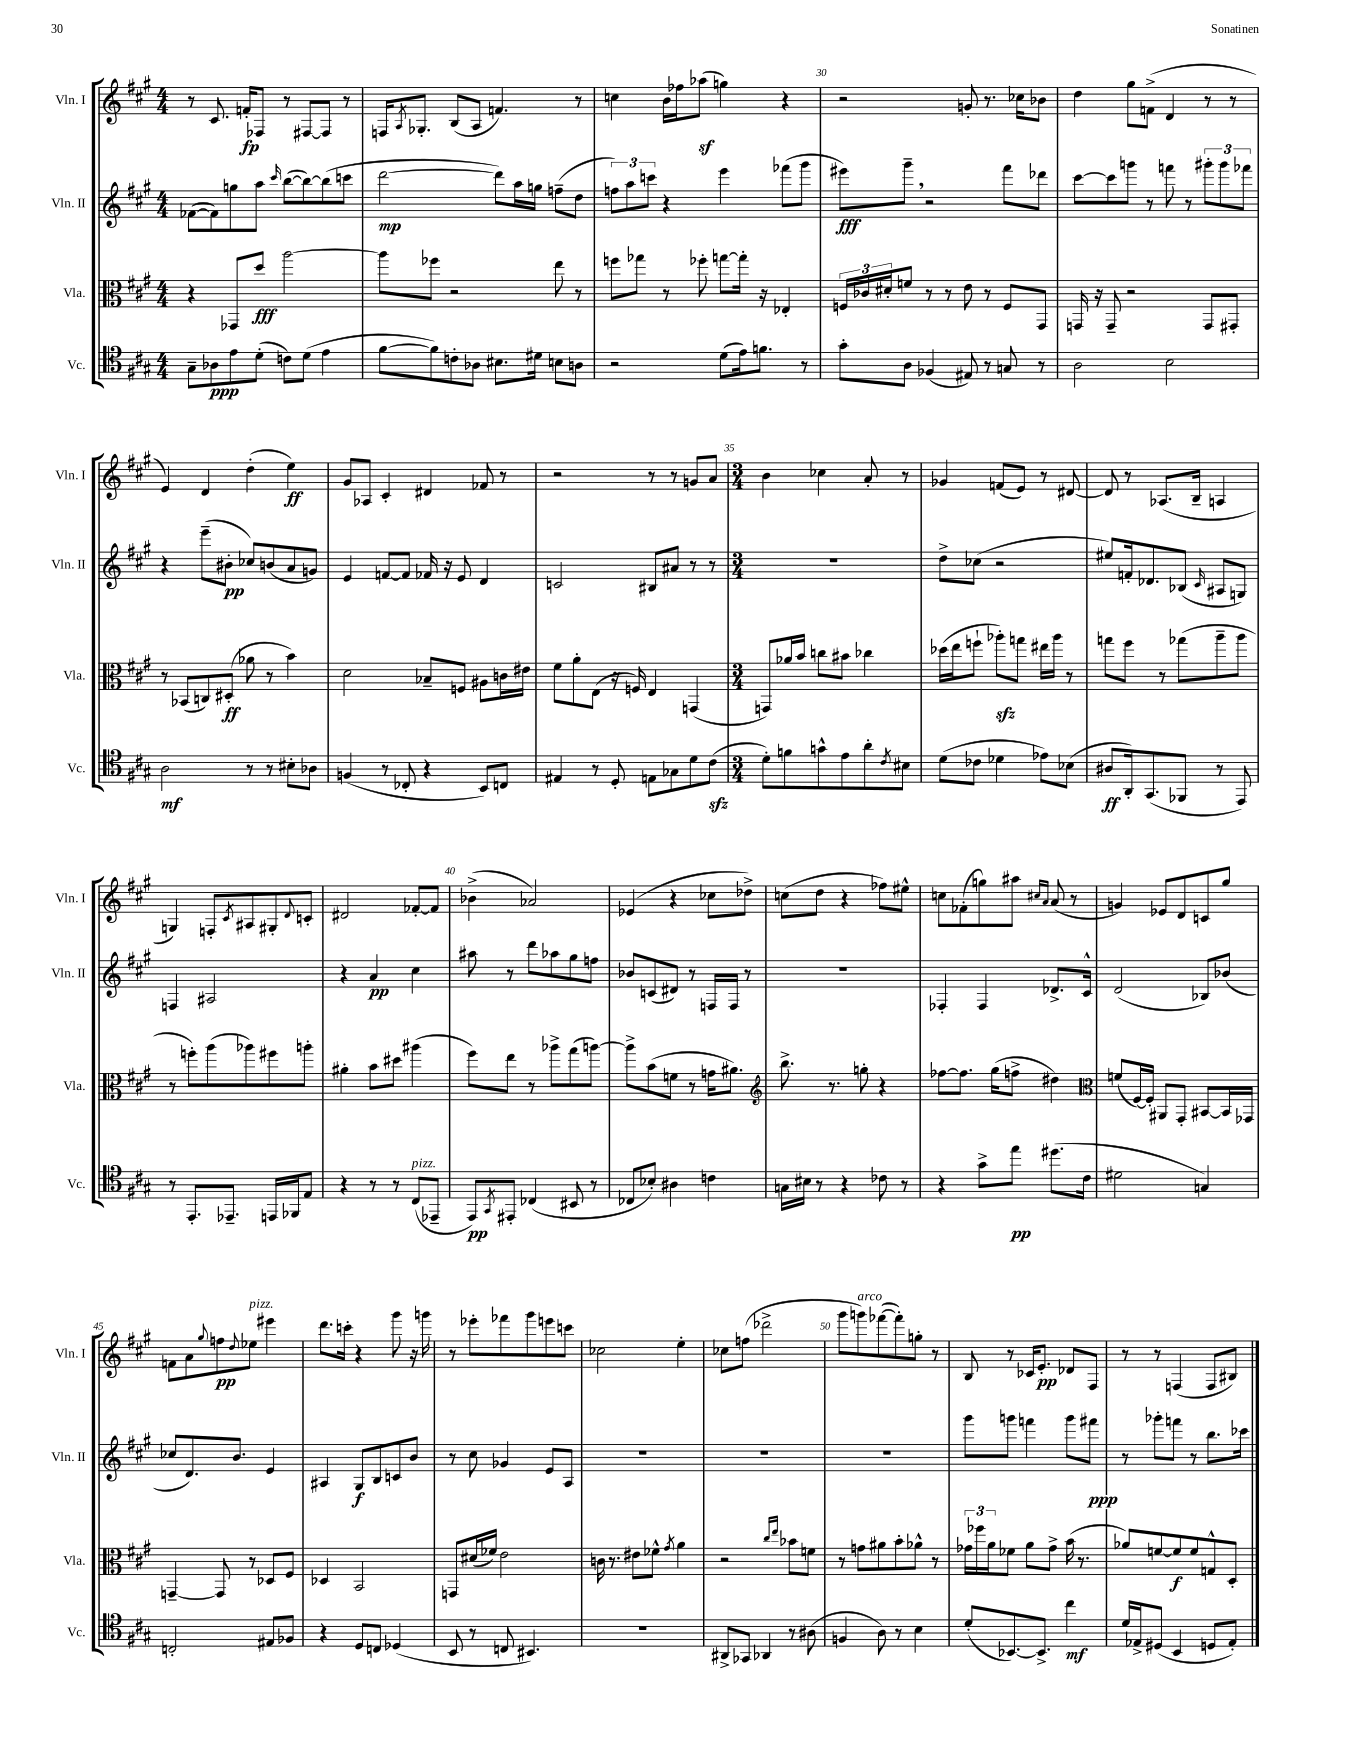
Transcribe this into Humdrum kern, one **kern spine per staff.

**kern	**kern	**kern	**kern
*staff4	*staff3	*staff2	*staff1
*clefC4	*clefC3	*clefG2	*clefG2
*k[f#c#g#]	*k[f#c#g#]	*k[f#c#g#]	*k[f#c#g#]
*M4/4	*M4/4	*M4/4	*M4/4
8G#~	4r	([8f-	8r
8A-	.	8f-])	8.c#
8e	8GG-	8gg	.
.	.	.	16f'
(8d'	8dd	8aa	8F-
.	.	16qqccc#	.
8c)	[2aa	([8bb	8r
(8d	.	8bb_)	[8F#
4e	.	(8bb]	8F#]
.	.	8ccc	8r
=	=	=	=
[8f#	8aa]	[2ddd	16F
.	.	.	8qA
.	.	.	8.G-'
8f#])	8ff-	.	.
8c'	2r	.	(8B
8A-	.	.	8A
8.B#	.	8ddd])	4.f)
.	.	16aa	.
16d#	.	16gg	.
8B	8ee	(8ff~	.
8A	8r	8dd	8r
=	=	=	=
2r	8ff	12ff)	4cc
.	.	12aa	.
.	8gg-	.	.
.	.	12ccc	.
.	8r	4r	16b
.	.	.	16ff-
.	8ff-'	.	(8aa-
(8d	[8gg	4eee	4gg)
16e)	16gg']	.	.
8.f	16r	.	.
.	4E-'	(8fff-	4r
8r	.	8ggg#	.
=	=	=	=
8g#'	24F	8eee#)	2r
.	24c-	.	.
.	24d#'	.	.
8A	8f	8ggg#~	.
(4F-	8r	2r	.
.	8r	.	.
8E#)	8e	.	8g'
8r	8r	.	8.r
8G	8F	8fff#	.
.	.	.	16cc-
8r	8GG#	8ddd-	8b-
=	=	=	=
2A	16GG	[8ccc#	4dd
.	16r	.	.
.	8GG~	8ccc#]	.
.	2r	8ggg	8gg#
.	.	8r	(8f^
2B	.	8fff	4d
.	.	8r	.
.	8GG	12ggg#'	8r
.	.	12ggg#	.
.	8GG#'	.	8r
.	.	12fff-	.
=	=	=	=
2A	8r	4r	4e)
.	(8BB-	.	.
.	8C)	(8eee~	4d
.	(8D#'	8b#'	.
8r	8a-	8cc-)	(4dd'
8r	8r	(8b	.
8B#'	4b)	8a	4ee)
8A-	.	8g)	.
=	=	=	=
(4F	2d	4e	8g#
.	.	.	8A-
8r	.	[8f	4c#'
8C-'	.	8f]	.
4r	8B-~	16f-	4d#
.	.	16r	.
.	8F	8e	.
8BB)	8A#	4d	8f-
8C	16c	.	8r
.	16e#	.	.
=	=	=	=
4E#	8f#	2c	2r
.	8a'	.	.
8r	(8E	.	.
8D'	16r	.	.
.	16F)	.	.
8E	4E	8B#	8r
8G-	.	8a#	8r
8d	(4GG	8r	8g
(8c#	.	8r	8a
=	=	=	=
*M3/4	*M3/4	*M3/4	*M3/4
8d')	8GG)	2.r	4b
8f	16a-	.	.
.	16b	.	.
8g^^	8cc	.	4cc-
8e	8b#	.	.
8a'	4cc-	.	8a'
8qc#	.	.	.
8B#	.	.	8r
=	=	=	=
(8d	(16dd-	8dd^	4g-
.	16ee	.	.
8c-	8ff`	(8cc-	.
4d-	8aa-')	2r	(8f
.	8gg	.	8e)
8e-)	16ee#	.	8r
.	16aa-	.	.
(8B-	8r	.	[8d#
=	=	=	=
8A#	8gg	8ee#)	8d#]
16AA')	8ff#	16f'	8r
(8.GG#	.	8.d-	.
.	8r	.	(8.A-
8FF-	(8gg-	(8B-	.
.	.	.	16B~
.	.	16qqc#	.
8r	8aa~	8A#	4A
8EE)	8aa	8G)	.
=	=	=	=
8r	8r	4F	4G)
8.EE'	8ff')	.	.
.	(8aa	2A#	8F'
8.EE-~	.	.	.
.	.	.	8qc#
.	8aa-)	.	8A#
16EE	8ff#	.	8G#'
16FF-	.	.	.
.	.	.	8qqd
8E	8aa'	.	8c'
=	=	=	=
4r	4a#'	4r	2d#
8r	8b	4a	.
8r	8dd#	.	.
(8C#	(4aa#	4cc#	[8f-'
8EE-~	.	.	8f-]
=	=	=	=
8EE)	8ff#)	8aa#	(4b-^
8qGG#	.	.	.
8EE#'	8ee	8r	.
(4C-	8r	8ddd	2a-)
.	8aa-^	8aa-	.
8BB#	(8gg#	8gg#	.
8r	[8aa)	8ff	.
=	=	=	=
8C-	8aa^]	8b-	(4e-
8B-')	(8b	(8c	.
4A#	8f	8d#)	4r
.	8r	8r	.
4c	16g	16F	8cc-
.	8.a#)	16F	.
.	.	8r	8dd-^)
=	=	=	=
*	*clefG2	*	*
16G	8.bb^	2.r	(8cc
16B#	.	.	.
8r	.	.	8dd
.	8.r	.	.
4r	.	.	4r
.	8gg'	.	.
8c-	4r	.	8ff-)
8r	.	.	8ee#^^
=	=	=	=
4r	[8ff-	4F-'	8cc
.	8.ff-]	.	(8f-'
8g#^	.	4F-	8gg)
.	(16gg#	.	.
8ee	8ff^	.	8aa#
.	.	.	16qqcc#
.	.	.	16qqa
(8.dd#	4dd#)	8.d-^	(8a
.	.	.	8r
16c#	.	16c#^^	.
=	=	=	=
*	*clefC3	*	*
2d#	(8f	(2d	4g)
.	[16F#)	.	.
.	16F#']	.	.
.	8AA#	.	8e-
.	8GG#'	.	8d
4G)	[8BB#	8B-)	8c
.	16BB#]	(8b-	8gg#
.	16GG-	.	.
=	=	=	=
2C'	[4GG~	8cc-	8f
.	.	8.d)	8a
.	.	.	8qqgg#
.	8GG]	.	8ff
.	.	8.b	.
.	.	.	8qqdd
.	8r	.	8ee-
8E#	8D-	4e	4eee#
8F-	8F#	.	.
=	=	=	=
4r	4D-	4A#	8.ddd
.	.	.	16ccc'
8D	2BB	8G#	4r
8C	.	8B	.
(4D-	.	8c	8ggg#
.	.	8b	16r
.	.	.	16ggg
=	=	=	=
8BB	8GG	8r	8r
8r	(16d#	8cc#	8eee-'
.	16f-)	.	.
8C	2e	4g-	8fff-
4.BB#)	.	.	8ggg#
.	.	8e	8eee
.	.	8A	8ccc
=	=	=	=
2.r	16c	2.r	2cc-
.	8.r	.	.
.	8e#	.	.
.	8f-^^	.	.
.	8qg#	.	.
.	4a	.	4ee'
=	=	=	=
8AA#^	2r	2.r	8cc-
8GG-	.	.	(8ff
4AA-	.	.	2ddd-^
.	16qqcc#	.	.
.	16qqee	.	.
8r	8b-	.	.
(8A#	8f	.	.
=	=	=	=
4F	8r	2.r	8ggg#
.	8g	.	8ggg)
8A)	8a#	.	([8fff-
8r	8b'	.	8fff-'])
4B	8a-^^	.	8gg'
.	8r	.	8r
=	=	=	=
(8d'	24g-	8ggg#	8B
.	24ff-	.	.
.	24a	.	.
[8.BB-)	8f-	8ggg	8r
.	8a	4fff	16c-
8.BB-^]	.	.	8.e'
.	8g-^	.	.
4cc#	(16b	8ggg	8d-
.	8.r	.	.
.	.	8fff#	8F#
=	=	=	=
16d	8a-)	8r	8r
16E-^	.	.	.
(8D#	[8f	8ggg-'	8r
4BB	8f]	8fff	(4F
.	8f	8r	.
8D	8G^^	8.bb	8F
8E-')	8D'	.	8B#)
.	.	16ccc-	.
==	==	==	==
*-	*-	*-	*-
